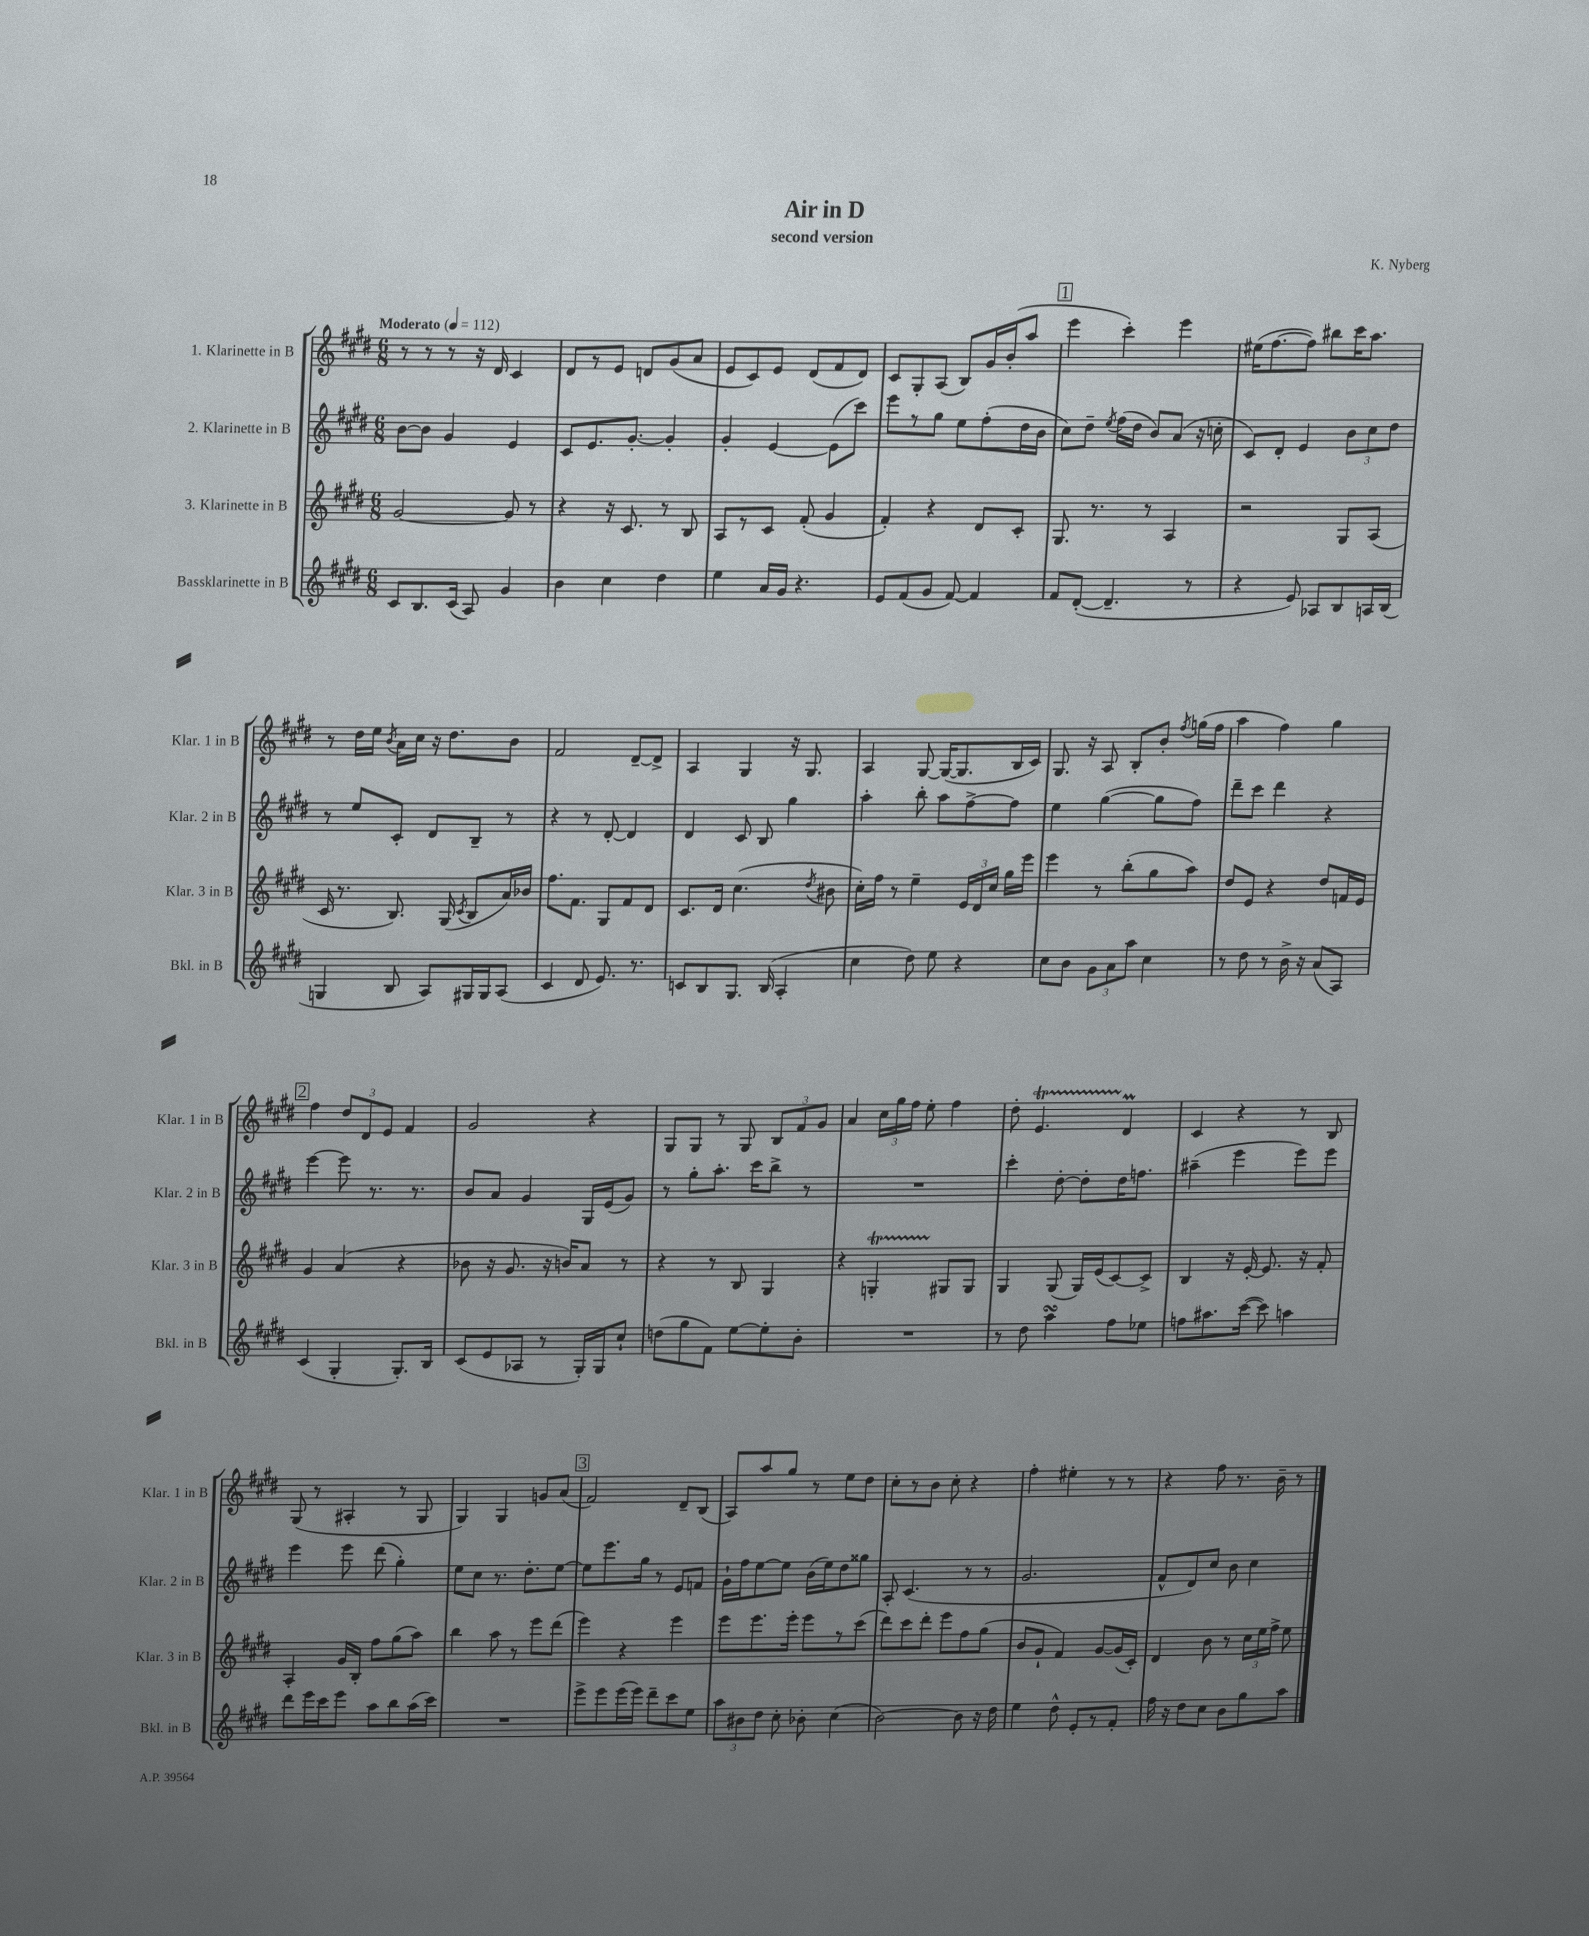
\header { title = "Air in D" composer = "K. Nyberg" subtitle = "second version" }
<<
\new StaffGroup <<
\new Staff = "s0" \with { instrumentName = "1. Klarinette in B" shortInstrumentName = "Klar. 1 in B" } {
    \clef treble \key e \major \numericTimeSignature \time 6/8 \tempo "Moderato" 4 = 112
    \autoBeamOff r8 r8 r8 r16 dis'16 cis'4 |
    dis'8[ r8 e'8] d'8[ gis'8( a'8] |
    e'8[ cis'8) e'8] dis'8[( fis'8 dis'8]) |
    cis'8[ gis8-. a8]( b8[) gis'16 b'16-.( a''8] |
    \mark \markup { \box "1" } e'''4 cis'''4-.) e'''4 |
    eis''16[( fis''8.~ fis''8]) bis''8[ cis'''16 a''8.] |
    r8 dis''16[ e''16] \acciaccatura { b'8 } a'16[ cis''16] r16 dis''8.[ b'8] |
    fis'2 dis'8[~-- dis'8]-> |
    a4 gis4 r16 gis8. |
    a4 gis8~ gis16[~( gis8. b16 cis'16]) |
    gis8. r16 a8 b8[-. b'8]-. \acciaccatura { fis''8 } g''16[( fis''16] |
    a''4 fis''4) gis''4 |
    \mark \markup { \box "2" } fis''4 \tuplet 3/2 { dis''8[ dis'8 e'8] } fis'4 |
    gis'2 r4 |
    gis8[ gis8] r8 gis8 \tuplet 3/2 { b8[ fis'8 gis'8] } |
    a'4 \tuplet 3/2 { cis''16[ gis''16 fis''16] } e''8-. fis''4 |
    dis''8-. e'4.\startTrillSpan dis'4\prall\stopTrillSpan |
    cis'4 r4 r8 b8 |
    gis8( r8 ais4-. r8 gis8 |
    gis4) gis4 g'8[ a'8]( |
    \mark \markup { \box "3" } fis'2) dis'8[-- b8]( |
    a8[) a''8 gis''8] r8 e''8[ dis''8] |
    cis''8[-. r8 b'8] cis''8-. r4 |
    fis''4-. eis''4-. r8 r8 |
    r4 fis''8 r8. b'16-- r8 \bar "|." |
}
\new Staff = "s1" \with { instrumentName = "2. Klarinette in B" shortInstrumentName = "Klar. 2 in B" } {
    \clef treble \key e \major \numericTimeSignature \time 6/8
    \autoBeamOff b'8[~ b'8] gis'4 e'4 |
    cis'8[ e'8. gis'8.]~-. gis'4-. |
    gis'4-. e'4~ e'8[( cis'''8]) |
    e'''8[ r8 gis''8] e''8[ fis''8-.( dis''16 b'16] |
    \mark \markup { \box "1" } cis''8[) dis''8]-- \acciaccatura { e''8 } fis''16[( dis''16] b'8[) a'8]( r16 c''16-. |
    cis'8[) dis'8]-. e'4 \tuplet 3/2 { b'8[ cis''8 dis''8] } |
    r8 e''8[ cis'8]-. dis'8[ b8]-- r8 |
    r4 r8 dis'8~-. dis'4 |
    dis'4 cis'8 b8 gis''4 |
    a''4-. b''8-. a''8[ fis''8~-> fis''8] |
    e''4 gis''4~( gis''8[ fis''8]) |
    dis'''8[-- cis'''8] dis'''4 r4 |
    \mark \markup { \box "2" } e'''4~ e'''8 r8. r8. |
    b'8[ a'8] gis'4 gis16[ e'16( gis'8]) |
    r8 gis''8[-. a''8.]-. cis'''16[ b''8]-> r8 |
    R2. |
    cis'''4-. dis''8~-. dis''8[-. dis''16 f''8.] |
    ais''4--( e'''4 e'''8[) e'''8] |
    e'''4 e'''8 dis'''8( gis''4-.) |
    e''8[ cis''8] r8. dis''8.[-. e''8]~ |
    \mark \markup { \box "3" } e''8[ e'''8. gis''16] r8 e'8[ f'8] |
    gis'16[-! fis''16 e''8~ e''8] b'16[( e''16) dis''8 gisis''8] |
    a8-. cis'4.( r8 r8 |
    gis'2. |
    fis'8[-^ dis'8) cis''8] b'8 cis''4 \bar "|." |
}
\new Staff = "s2" \with { instrumentName = "3. Klarinette in B" shortInstrumentName = "Klar. 3 in B" } {
    \clef treble \key e \major \numericTimeSignature \time 6/8
    \autoBeamOff gis'2~ gis'8 r8 |
    r4 r16 cis'8. r8 b8 |
    a8[ r8 cis'8] fis'8-.( gis'4 |
    fis'4-.) r4 dis'8[ cis'8]-. |
    \mark \markup { \box "1" } gis8. r8. r8 a4 |
    r2 gis8[ a8]( |
    cis'16 r8. b8.) gis16( \acciaccatura { cis'8 } b8[ a'16) bes'16] |
    fis''8.[ fis'8.] gis8[ fis'8 dis'8] |
    cis'8.[ dis'16] cis''4.( \acciaccatura { dis''8 } bis'8 |
    cis''16[-.) fis''16] r8 e''4-- \tuplet 3/2 { e'16[ dis'16 cis''16] } gis''16[ e'''16] |
    e'''4 r8 b''8[-.( gis''8 a''8]) |
    dis''8[ e'8] r4 dis''8[ f'16 e'16] |
    \mark \markup { \box "2" } gis'4 a'4( r4 |
    bes'8 r16 gis'8. r16 b'16[) a'8] r8 |
    r4 r8 b8 gis4 |
    r4 g4-.\startTrillSpan gis8[\stopTrillSpan gis8] |
    gis4 gis8( gis16[) e'16( cis'8~) cis'8]-> |
    b4 r16 e'16~-. e'8. r16 fis'8-. |
    a4-. gis'16[ b16]-. fis''8[ gis''8( a''8]) |
    b''4 a''8 r8 e'''8[ dis'''8]( |
    \mark \markup { \box "3" } e'''4) r4 e'''4 |
    e'''8[ e'''8. e'''16]-. e'''8[ r8 cis'''8]( |
    dis'''8[) cis'''8 dis'''8]-. e'''8[ fis''8 gis''8]( |
    b'8[ gis'8]-! fis'4) gis'8[~ gis'16( cis'16]-.) |
    dis'4 b'8 r8 \tuplet 3/2 { cis''16[ e''16 fis''16]-> } e''8 \bar "|." |
}
\new Staff = "s3" \with { instrumentName = "Bassklarinette in B" shortInstrumentName = "Bkl. in B" } {
    \clef treble \key e \major \numericTimeSignature \time 6/8
    \autoBeamOff cis'8[ b8. cis'16]( a8) gis'4 |
    b'4 cis''4 dis''4 |
    e''4 a'16[ gis'16] r4. |
    e'8[ fis'8( gis'8] fis'8~) fis'4 |
    \mark \markup { \box "1" } fis'8[ dis'8]~-.( dis'4.-- r8 |
    r4 e'8) aes8[ b8 a16 b16]( |
    g4 b8 a8[) gis16 gis16 a8]( |
    cis'4 dis'8 e'8.) r8. |
    c'8[ b8 gis8.] b16( a4-. |
    cis''4 dis''8) e''8 r4 |
    cis''8[ b'8] \tuplet 3/2 { gis'8[ a'8 a''8] } cis''4 |
    r8 dis''8 r8 b'16-> r16 a'8[( a8]) |
    \mark \markup { \box "2" } cis'4( gis4-. gis8.[-.) b16] |
    cis'8[( e'8 aes8] r8 gis16[-.) gis16 cis''8]-! |
    d''8[( gis''8 fis'8]) e''8[~ e''8-. b'8]-. |
    R2. |
    r8 dis''8 a''4\turn fis''8[ ees''8] |
    f''8[ ais''8. cis'''16]~( cis'''8) a''4 |
    dis'''8[ e'''16 cis'''16 e'''8] a''8[ b''8 a''16( cis'''16]) |
    R2. |
    \mark \markup { \box "3" } e'''8[-> e'''8 e'''16( e'''16]) dis'''8[-- cis'''8 e''8] |
    \tuplet 3/2 { a''8[ bis'8 dis''8] } cis''8-. bes'8-. cis''4( |
    b'2~) b'8 r16 dis''16 |
    e''4 dis''8-^ e'8[-. r8 fis'8]-. |
    fis''16 r16 dis''8[ cis''8] b'8[ gis''8 a''8] \bar "|." |
}
>>
>>
\layout { \context { \Score \remove "Bar_number_engraver" } }
